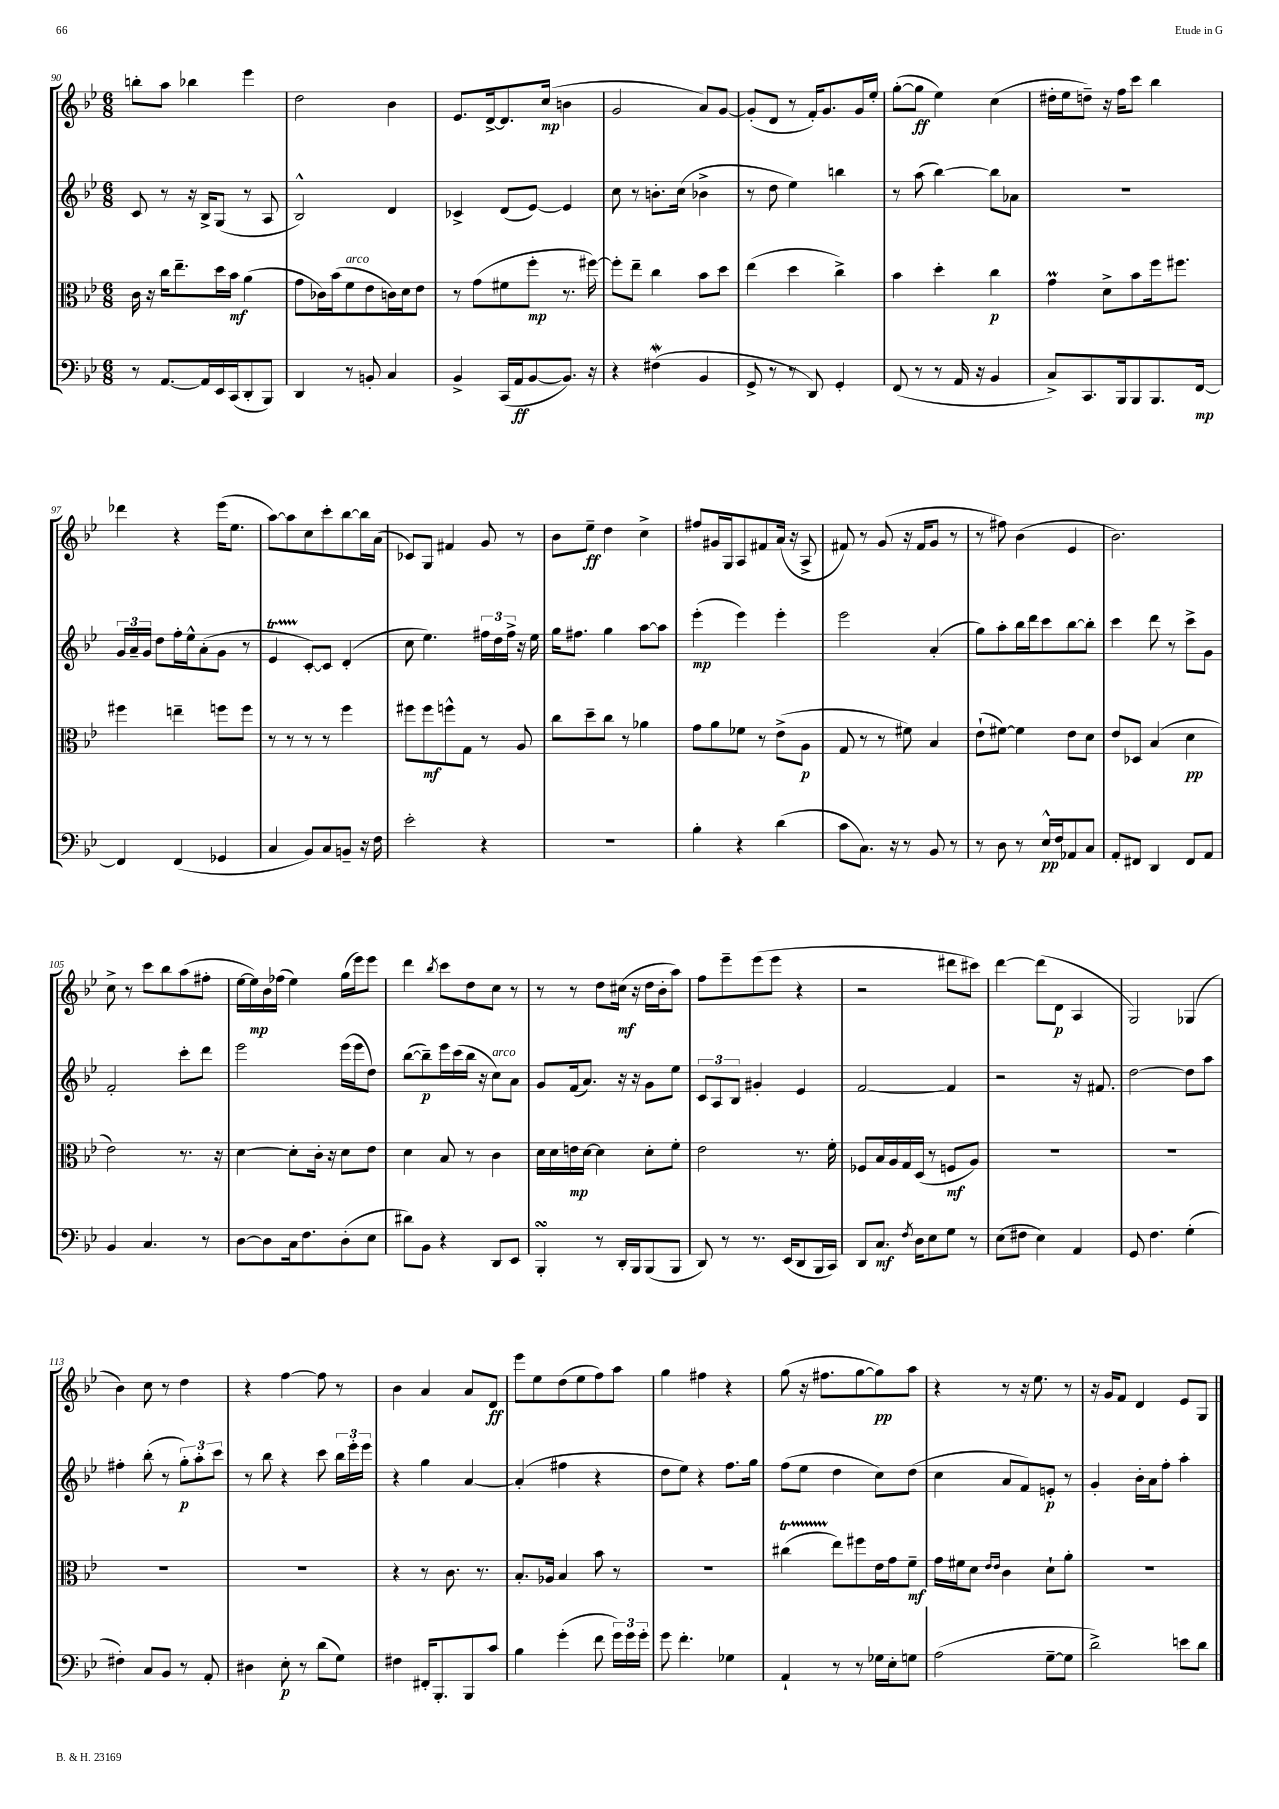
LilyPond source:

<<
\new StaffGroup <<
\new Staff = "s0" {
    \clef treble \key bes \major \numericTimeSignature \time 6/8
    \autoBeamOff b''8[-. a''8] bes''4 ees'''4 |
    d''2 bes'4 |
    ees'8.[ d'16~-> d'8. c''16]\mp( b'4 |
    g'2 a'8[) g'8]~ |
    g'8[-.( d'8] r8 f'16[-.) g'8. g'16 ees''16]-. |
    g''8[~-.( g''8]\ff ees''4) c''4( |
    dis''16[-. ees''16 d''8]--) r16 f''16[ c'''8] bes''4 |
    des'''4 r4 ees'''16[( ees''8.] |
    a''8[~) a''8 c''8 c'''8-. bes''8~ bes''16 a'16]( |
    ces'8[) g8] fis'4 g'8 r8 |
    bes'8[ ees''8]--\ff d''4 c''4-> |
    fis''8[ gis'16 g16 a8 fis'8 a'16]( r16 a8-> |
    fis'8) r8 g'8( r16 fis'16[ g'8] r8 |
    r8 fis''8) bes'4( ees'4 |
    bes'2.) |
    c''8-> r8 c'''8[ bes''8 a''8( fis''8]-. |
    ees''16[~ ees''16\mp) bes'16 fes''16]( ees''4) g''16[( ees'''16) ees'''8] |
    d'''4 \acciaccatura { bes''8 } c'''8[ d''8 c''8] r8 |
    r8 r8 d''8[ cis''16]\mf( r16 d''16[ bes'16-. a''8]) |
    f''8[ ees'''8-- ees'''8( ees'''8] r4 |
    r2 dis'''8[ cis'''8]) |
    d'''4~ d'''8[( d'8]\p a4 |
    g2) ges4( |
    bes'4) c''8 r8 d''4 |
    r4 f''4~ f''8 r8 |
    bes'4 a'4 a'8[ d'8]\ff |
    ees'''8[ ees''8 d''8( ees''8 f''8) a''8] |
    g''4 fis''4 r4 |
    g''8( r16 fis''8.[ g''8~ g''8\pp) a''8] |
    r4 r8 r16 ees''8. r8 |
    r16 g'16[ f'8] d'4 ees'8[ g8] \bar "|." |
}
\new Staff = "s1" {
    \clef treble \key bes \major \numericTimeSignature \time 6/8
    \autoBeamOff c'8 r8 r16 bes16[-> g8]( r8 a8 |
    bes2-^) d'4 |
    ces'4-> d'8[( ees'8]~) ees'4 |
    c''8 r8 b'8.[-. c''16]( bes'4-> |
    r8 d''8 ees''4) b''4 |
    r8 a''8( bes''4~) bes''8[ aes'8] |
    R2. |
    \tuplet 3/2 { g'16[ a'16-- g'16] } d''8[ f''16-. ees''16-^ a'8-.( g'8] r8 |
    ees'4\startTrillSpan c'8[~-.\stopTrillSpan) c'8] d'4-.( |
    c''8 ees''4.) \tuplet 3/2 { fis''16[ d''16 fis''16]-> } r16 ees''16 |
    g''16[ fis''8.] g''4 a''8[~ a''8] |
    ees'''4-.\mp( ees'''4) ees'''4-. |
    ees'''2 a'4-.( |
    g''8[) a''8-. bes''16 d'''16 c'''8 bes''8~ bes''8]-. |
    c'''4 d'''8 r8 c'''8[-> g'8] |
    f'2-. c'''8[-. d'''8] |
    ees'''2 ees'''16[( ees'''16 d''8]) |
    bes''8[~( bes''8--\p) ees'''16 c'''16( bes''16] r16 c''8[^\markup { \italic "arco" }) a'8] |
    g'8[ f'16( a'8.]) r16 r16 g'8[ ees''8] |
    \tuplet 3/2 { c'8[ a8 bes8] } gis'4-. ees'4 |
    f'2~ f'4 |
    r2 r16 fis'8. |
    d''2~ d''8[ a''8] |
    fis''4-. bes''8-.( r8 \tuplet 3/2 { g''8[-.\p) a''8-. c'''8] } |
    r8 bes''8 r4 c'''8 \tuplet 3/2 { bes''16[ ees'''16-. ees'''16] } |
    r4 g''4 a'4~ |
    a'4-.( fis''4 r4 |
    d''8[ ees''8]) r4 f''8.[ g''16] |
    f''8[( ees''8] d''4 c''8[) d''8]( |
    c''4 a'8[ f'8) e'8]-.\p r8 |
    g'4-. bes'16[-. a'16 f''8]-. a''4-. \bar "|." |
}
\new Staff = "s2" {
    \clef alto \key bes \major \numericTimeSignature \time 6/8
    \autoBeamOff c'16 r16 c''16[ ees''8.-- d''16 bes'16]\mf a'4( |
    g'8[ ces'16) bes'16( f'8^\markup { \italic "arco" } ees'8 c'16) d'16 ees'8] |
    r8 g'8[( fis'8 f''8]-.\mp r8. fis''16~) |
    fis''8[-. ees''8]-- c''4 bes'8[ d''8] |
    ees''4( d''4 c''4->) |
    bes'4 d''4-. c''4\p |
    g'4\prall d'8[-> bes'8 f''16 fis''8.] |
    fis''4 e''4-- f''8[ f''8] |
    r8 r8 r8 r8 f''4 |
    fis''8[ fis''8\mf f''8-^ g8] r8 a8 |
    c''8[ d''8-- c''8] r8 aes'4 |
    g'8[ a'8 fes'8] r8 ees'8[->( a8]\p |
    g8 r8 r8 fis'8) bes4 |
    ees'8[-!( fis'8]~) fis'4 ees'8[ d'8] |
    ees'8[ des8] bes4( d'4\pp |
    ees'2) r8. r16 |
    d'4~ d'8[-. c'16]-. r16 d'8[ ees'8] |
    d'4 bes8 r8 c'4 |
    d'16[ d'16 e'16\mp d'16]~ d'4 d'8[-. f'8]-. |
    ees'2 r8. f'16-. |
    fes8[ bes16 a16 g16 d16]( r8 f8[\mf a8]) |
    R2. |
    R2. |
    R2. |
    R2. |
    r4 r8 c'8. r8. |
    bes8.[-. aes16] bes4 bes'8 r8 |
    R2. |
    cis''4\startTrillSpan( ees''8[\stopTrillSpan) fis''8 ees'16 g'16 f'8]--\mf |
    g'16[ fis'16 d'8] \grace { ees'16[ ees'16] } c'4 d'8[-! a'8]-. |
    R2. \bar "|." |
}
\new Staff = "s3" {
    \clef bass \key bes \major \numericTimeSignature \time 6/8
    \autoBeamOff r8 a,8.[~ a,16 ees,16 c,16( d,8-. bes,,8]) |
    d,4 r8 b,8-. c4 |
    bes,4-> c,16[( a,16\ff bes,8~ bes,8.]) r16 |
    r4 fis4\mordent( bes,4 |
    g,8-> r8 r8 d,8) g,4-. |
    f,8( r8 r8 a,16 r16 bes,4 |
    c8[->) c,8. bes,,16 bes,,8 bes,,8. f,16]~\mp |
    f,4 f,4( ges,4 |
    c4 bes,8[) c8 b,8]-- r16 f16 |
    ees'2-. r4 |
    R2. |
    bes4-. r4 d'4( |
    c'8[ c8.]) r16 r8 bes,8 r8 |
    r8 d8 r8 ees16[-^\pp f16 aes,8 c8] |
    a,8[-. fis,8] d,4 fis,8[ a,8] |
    bes,4 c4. r8 |
    d8[~ d8 c16 f8. d8-.( ees8] |
    dis'8[) bes,8] r4 d,8[ ees,8] |
    bes,,4-.\turn r8 d,16[-. bes,,16 bes,,8( bes,,8] |
    d,8) r8 r8. ees,16[( d,8 bes,,16 c,16]) |
    d,8[ c8.]\mf \acciaccatura { f8 } d16[ ees8 g8] r8 |
    ees8[( fis8] ees4) a,4 |
    g,8 f4. g4-.( |
    fis4-.) c8[ bes,8] r8 a,8-. |
    dis4 ees8-.\p r8 d'8[( g8]) |
    fis4 fis,16[-. bes,,8.-. bes,,8 c'8] |
    bes4 g'4-.( f'8 \tuplet 3/2 { g'16[) g'16 g'16]-. } |
    g'8 f'4.-. ges4 |
    a,4-! r8 r8 ges16[ ees16-. g8] |
    a2( g8[~-- g8] |
    d'2->) e'8[ d'8] \bar "|." |
}
>>
>>
\layout { \context { \Score currentBarNumber = #90 } }
